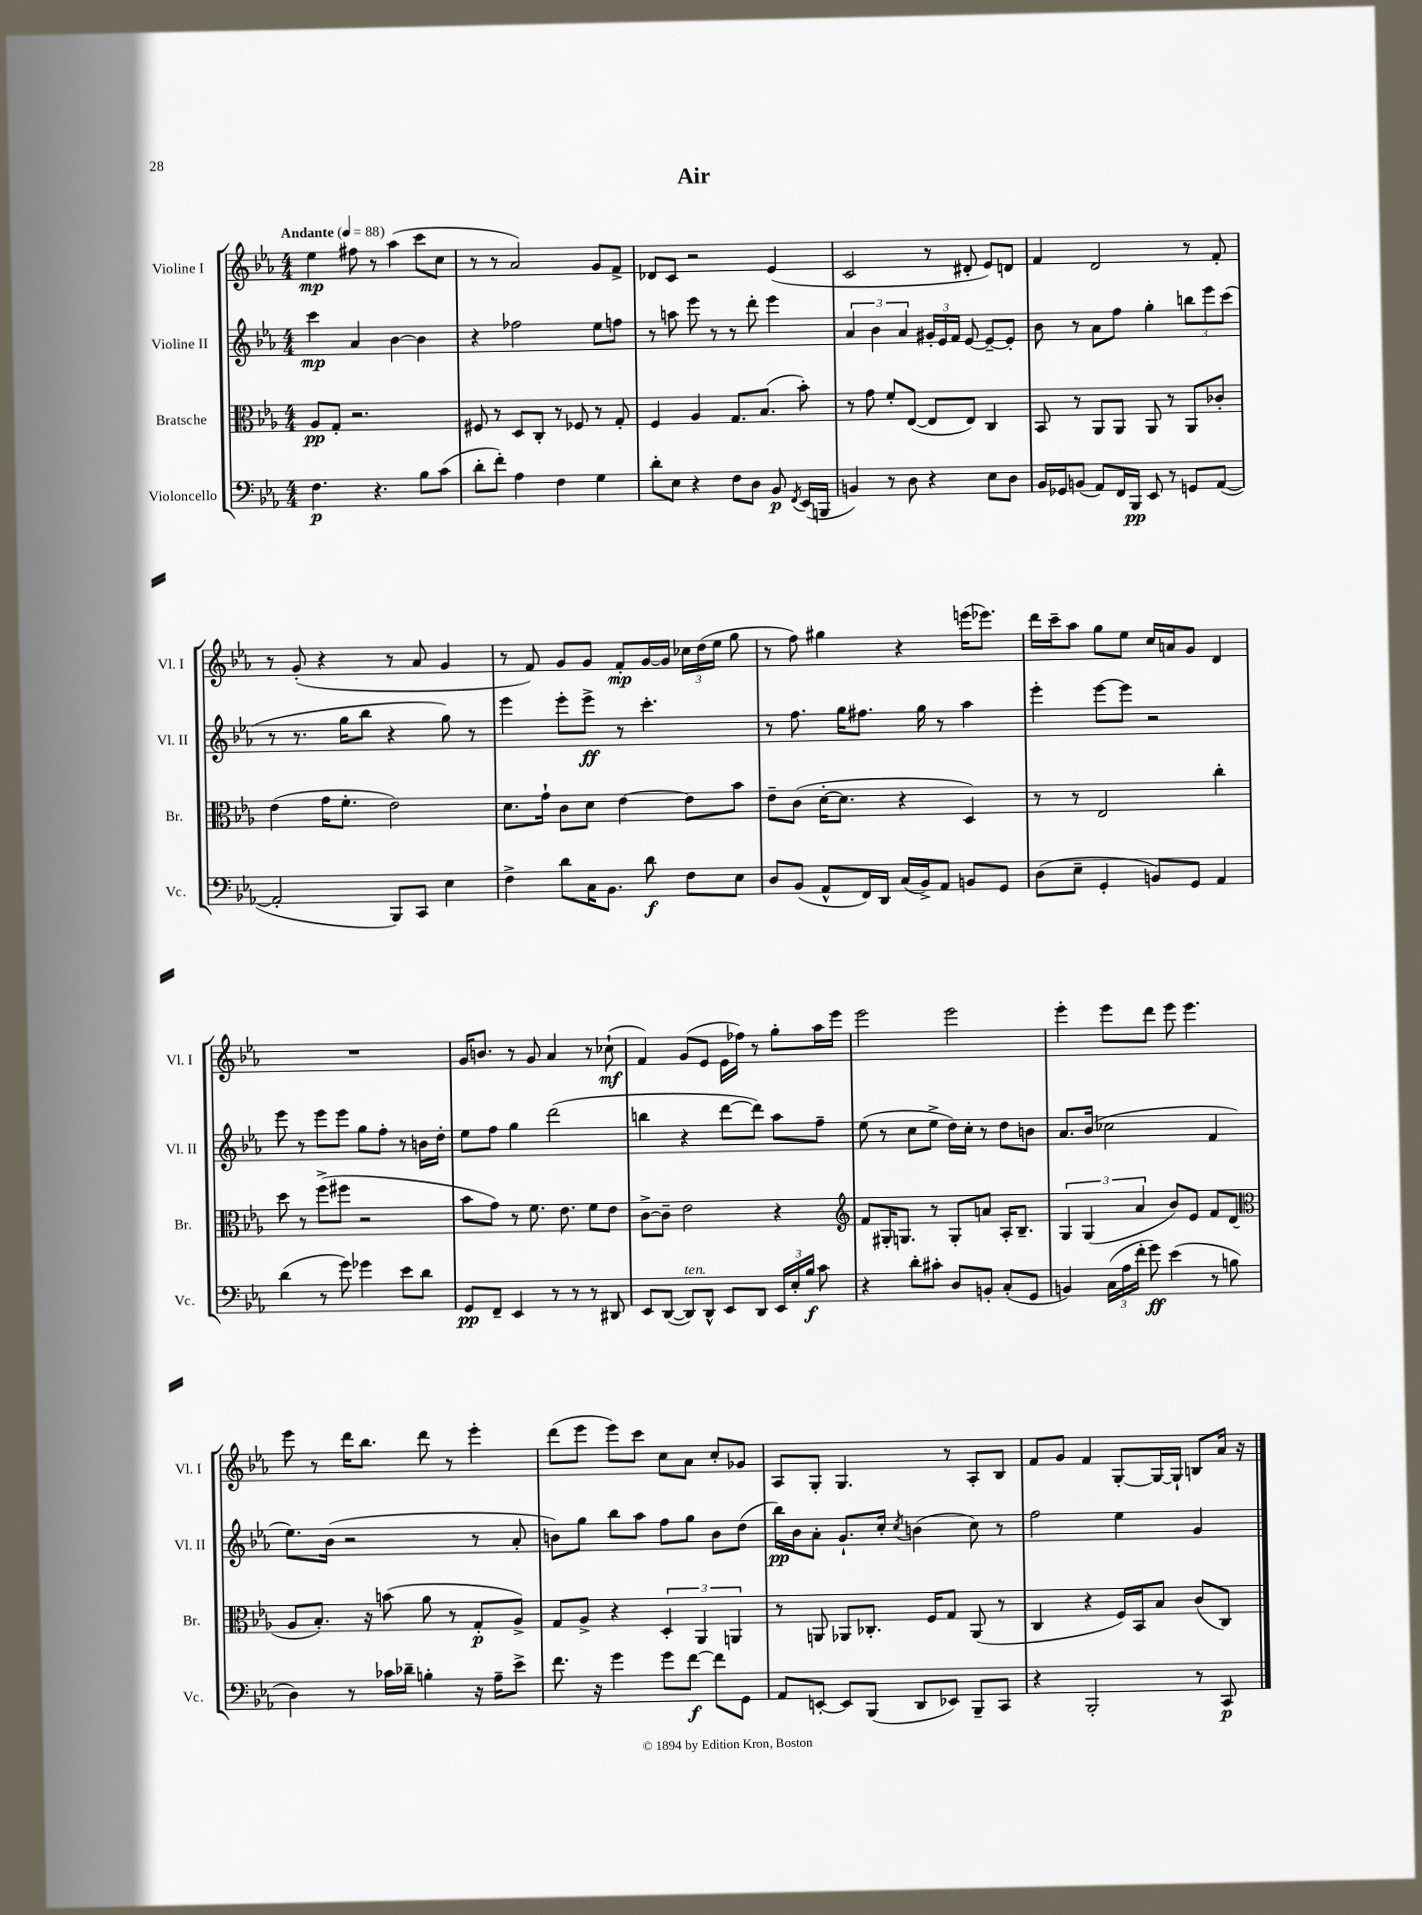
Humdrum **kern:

**kern	**kern	**kern	**kern
*staff4	*staff3	*staff2	*staff1
*clefF4	*clefC3	*clefG2	*clefG2
*k[b-e-a-]	*k[b-e-a-]	*k[b-e-a-]	*k[b-e-a-]
*M4/4	*M4/4	*M4/4	*M4/4
*MM88	*MM88	*MM88	*MM88
4.F	8A-	4ccc	4ee-
.	8G'	.	.
.	2.r	4a-	8ff#
4.r	.	.	8r
.	.	[4b-	(4aa-
8B-	.	4b-]	8ccc
(8c	.	.	8cc
=	=	=	=
8d'	8F#	4r	8r
8f')	8r	.	8r
4A-	8D	2ff-	2a-)
.	8C'	.	.
4F	8r	.	.
.	8F-	.	.
4G	8r	8ee-	8g
.	8G'	8ff	8f^
=	=	=	=
8d'	4F	8r	8d-
8E-	.	8aa	8c
4r	4A-	8eee-	2r
.	.	8r	.
8F	8.G	8r	.
8D	.	8ddd'	.
.	(8.B-	.	.
8BB-	.	4eee-	(4e-
8qFF	.	.	.
(16EE-	8b-')	.	.
16BBB	.	.	.
=	=	=	=
4BB)	8r	6a-	2c
.	8g	.	.
.	.	6b-	.
8r	8f'	.	.
.	.	6a-	.
8D	([8E-	.	.
4r	8E-]	24g#'	8r
.	.	24e-	.
.	.	24f	.
.	8E-)	[8e-	8d#'
8E-	4C	8e-~_	8e-)
8D	.	8e-']	8d
=	=	=	=
16BB-	8BB-	8b-	4f
16GG-	.	.	.
(8BB	8r	8r	.
8AA-)	8AA-	8a-	2d
16FF	8AA-	8ff	.
16BBB-	.	.	.
8EE-	8AA-	4gg'	.
8r	8r	.	.
8GG	8AA-	12bb	8r
.	.	12eee-	.
([8AA-	8c-'	.	8f'
.	.	(12ccc	.
=	=	=	=
2AA-']	(4e-	8r	8r
.	.	8.r	(8g'
.	16g	.	4r
.	8.f'	16gg	.
.	.	8bb-	.
8BBB-)	2e-)	4r	8r
8CC	.	.	8a-
4E-	.	8gg)	4g
.	.	8r	.
=	=	=	=
4F^	8.d	4eee-	8r
.	.	.	8f)
.	16g`	.	.
8d	8c	8eee-'	8g
16C	8d	8eee-^	8g
8.BB-	.	.	.
.	[4e-	8r	8f'
8d	.	4.ccc'	[16g
.	.	.	16g]
8F	8e-]	.	24cc-
.	.	.	(24dd
.	.	.	24ee-
8E-	8b-	.	8gg
=	=	=	=
8D	8e-~	8r	8r
(8BB-	(8c	8.ff	8ff)
8AA-^^	[16d'	.	4gg#
.	8.d]	16gg	.
16FF)	.	8.ff#	.
16DD	.	.	.
(16C	4r	.	4r
16BB-^)	.	16gg	.
8AA-	.	8r	.
8BB	4D)	4aa-	(16eee
.	.	.	8.eee-)
8GG	.	.	.
=	=	=	=
(8D	8r	4eee-'	16ddd
.	.	.	16ccc~
8E-~	8r	.	8aa-
4GG'	2E-	[8eee-	8gg
.	.	8eee-]	8ee-
8BB)	.	2r	16cc
.	.	.	16a
8GG	.	.	8g
4AA-	4cc'	.	4d
=	=	=	=
(4d	8dd	8eee-	1r
.	8r	8r	.
8r	(8ff^	8eee-	.
8g)	8ff#	8eee-	.
4g-	2r	8gg	.
.	.	8ff'	.
8e-	.	8r	.
8d	.	16b	.
.	.	16dd'	.
=	=	=	=
8GG	8b-	8ee-	16g
.	.	.	8.b
8FF~	8g)	8ff	.
4EE-	8r	4gg	8r
.	8.f	.	8g
8r	.	(2ddd	4a-
.	8.e-	.	.
8r	.	.	.
8r	8f	.	8r
8DD#	8e-	.	(8cc-`
=	=	=	=
8EE-	[8c^	4bb	4f)
([8DD	8c~]	.	.
8DD])	2e-	4r	(8g
8DD^^	.	.	8e-
8EE-	.	[8ddd	16e-
.	.	.	16ff-)
8DD	.	8ddd])	8r
24EE-	4r	8aa-	8gg'
24E-'	.	.	.
24B-	.	.	.
8c	.	8ff~	16aa-
.	.	.	16eee-
=	=	=	=
*	*clefG2	*	*
4r	8f	(8ee-	2eee-
.	16G#'	8r	.
.	8.G	.	.
8d'	.	8cc	.
8c#'	8r	8ee-^	.
8D	8G'	16dd)	2eee-
.	.	16cc'	.
8BB'	8a	8r	.
(8C'	16A-'	8dd	.
.	8.B-~	.	.
8GG	.	8b	.
=	=	=	=
4BB)	6G	8.a-	4eee-'
.	(6G	.	.
.	.	(16b-	.
(24C	.	2cc-	8eee-
24A-	.	.	.
24f'	6a-	.	.
8g)	.	.	8ddd
(4e-	8b-)	.	8eee-
.	8e-	.	4.eee-
8r	8f	4f	.
8B	(8d	.	.
=	=	=	=
*	*clefC3	*	*
4D)	8A-	8.ee-)	8eee-
.	8.B-')	.	8r
.	.	(16b-	.
8r	.	2r	16ddd
.	16r	.	8.bb-
16c-	(8b	.	.
16d-~	.	.	.
4B'	8a-	.	8ddd
.	8r	.	8r
16r	8G'	8r	4eee-'
16A-~	.	.	.
8e-^	8A-^)	8a-'	.
=	=	=	=
8.f	8G	8b)	(8ddd
.	8A-^	8gg	8eee-
16r	.	.	.
4g	4r	8bb-	8eee-)
.	.	8aa-	8ccc
8g	6D'	8ff	8cc
[8f	.	8gg	8a-
.	6AA-	.	.
8f]	.	8b	8cc'
.	6AA	.	.
8GG	.	(8dd	8g-
=	=	=	=
8AA-	8r	16bb-)	8A-
.	.	16b-	.
[8EE'	8AA	8a-'	8G'
8EE]	8AA-	8.g`	4.G
(8BBB-	8.C-'	.	.
.	.	16cc'	.
.	.	8qcc	.
8DD	.	(4b	.
.	16F	.	.
8EE-)	8G	.	8r
8BBB-~	(8AA-	8cc)	8A-'
8CC	8r	8r	8B-
=	=	=	=
4r	4C	2ff	8f
.	.	.	8g
2BBB-'	4r	.	4f
.	16F)	4ee-	[8G'
.	16BB-	.	.
.	8B-	.	16G_
.	.	.	16G`]
8r	(8c	4g	8B
8CC	8C)	.	16a-
.	.	.	16r
==	==	==	==
*-	*-	*-	*-
